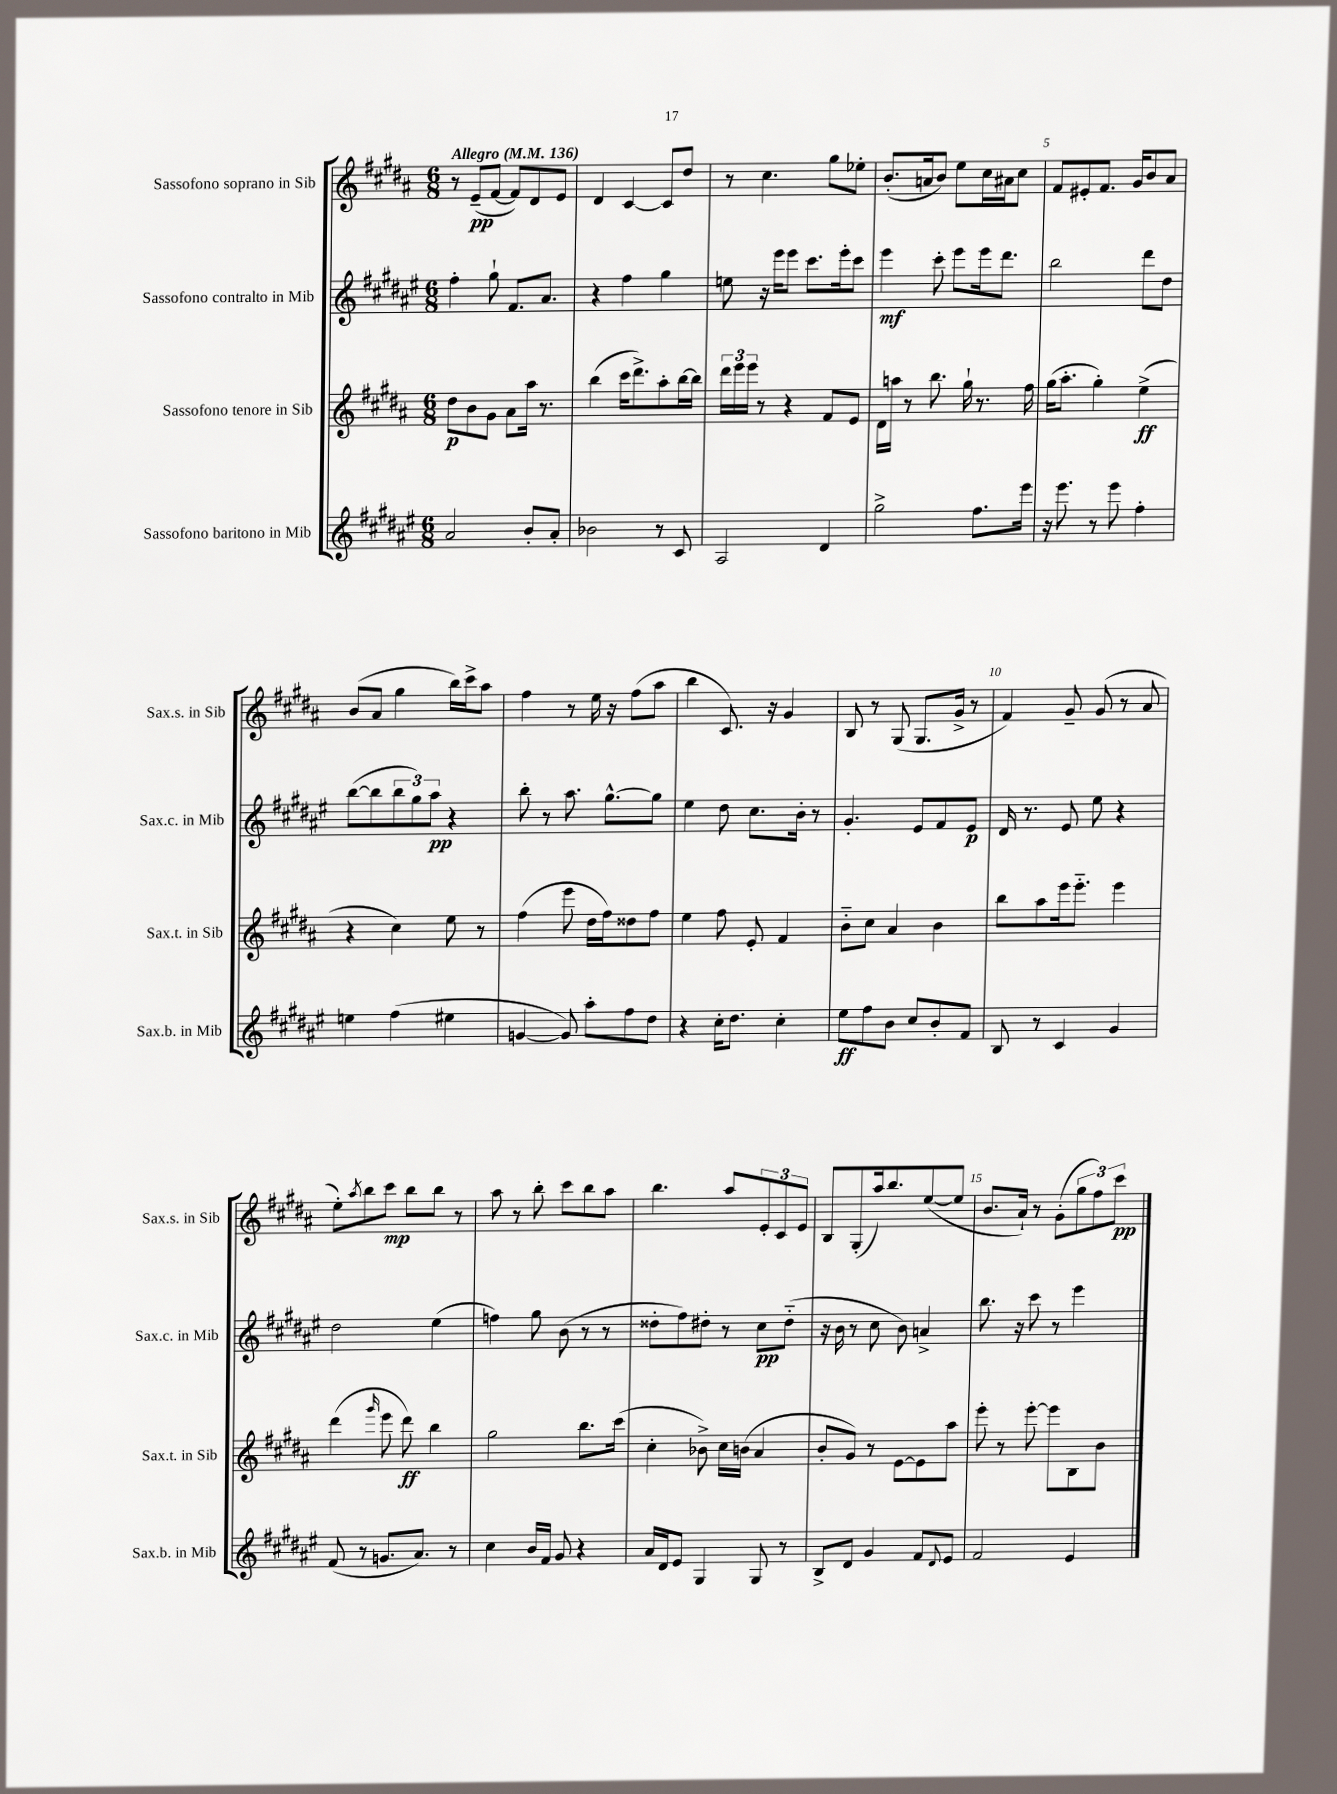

**kern	**kern	**kern	**kern
*staff4	*staff3	*staff2	*staff1
*clefG2	*clefG2	*clefG2	*clefG2
*k[f#c#g#d#a#e#]	*k[f#c#g#d#a#]	*k[f#c#g#d#a#e#]	*k[f#c#g#d#a#]
*M6/8	*M6/8	*M6/8	*M6/8
*MM136	*MM136	*MM136	*MM136
2a#/	8dd#\L	4ff#'\	8r
.	8b\	.	(8e~/L
.	8g#\J	8gg#`\	[8f#/J
.	8a#\L	8.f#/L	8f#/]L)
8b'/L	16aa#\Jk	.	8d#/
.	8.r	8.a#/J	.
8a#'/J	.	.	8e/J
=	=	=	=
2b-\	(4bb\	4r	4d#/
.	16ccc#\LK	4ff#\	[4c#/
.	8.ddd#^\)	.	.
8r	8aa#'\	4gg#\	8c#/]L
8c#/	[16bb\L	.	8dd#/J
.	16bb\]JJ	.	.
=	=	=	=
2A#/	24ddd#\LL	8ee\	8r
.	24eee\	.	.
.	24eee\JJ	.	.
.	8r	16r	4.cc#\
.	.	16eee#\LK	.
.	4r	8eee#\J	.
.	.	8.ccc#\L	.
4d#/	8f#/L	.	8gg#\L
.	.	16eee#'\k	.
.	8e/J	8ccc#\J	8ee-'\J
=	=	=	=
2gg#^\	16d#\LL	4eee#\	(8.b'/L
.	16aa\JJ	.	.
.	8r	.	.
.	.	.	16a/k
.	8.bb\	8ccc#'\	8b/J)
.	.	8eee#\L	8ee\L
.	16gg#`\	.	.
8.ff#\L	8.r	16eee#\k	16cc#\L
.	.	8.ddd#\J	16a#\J
.	.	.	8cc#\J
16eee#\Jk	16ff#\	.	.
=	=	=	=
16r	(16gg#\LK	2bb\	8f#/L
8.eee#\	8.aa#'\J	.	.
.	.	.	8e#'/
8r	4gg#'\)	.	8.f#/J
8eee#\	.	.	.
.	.	.	16g#/LK
4ff#'\	(4ee^\	8ddd#\L	8b/
.	.	8dd#\J	8a#/J
=	=	=	=
4ee\	4r	([8bb\L	(8b/L
.	.	8bb\]	8a#/J
(4ff#\	4cc#\)	12bb\	4gg#\
.	.	12gg#\)	.
.	.	12aa#\J	.
4ee#\	8ee\	4r	16bb\LL)
.	.	.	16ccc#^\J
.	8r	.	8aa#\J
=	=	=	=
[4g/	(4ff#\	8bb'\	4ff#\
.	.	8r	.
8g/])	8eee\	8.aa#\	8r
8aa#'\L	16dd#\LL	.	16ee\
.	16ff#\J)	[8.gg#^^\L	16r
8ff#\	8dd##\	.	(8ff#\L
8dd#\J	8ff#\J	8gg#\]J	8aa#\J
=	=	=	=
4r	4ee\	4ee#\	4bb\
16cc#'\LK	8ff#\	8dd#\	8.c#/)
8.dd#\J	.	.	.
.	8e'/	8.cc#\L	.
.	.	.	16r
4cc#'\	4f#/	.	4g#/
.	.	16b'\Jk	.
.	.	8r	.
=	=	=	=
8ee#\L	8b'~\L	4.g#'/	8B/
8ff#\	8cc#\J	.	8r
8b\J	4a#/	.	(8G#/
8cc#/L	.	8e#/L	8.G#/L
8b'/	4b\	8f#/	.
.	.	.	16g#^/Jk
8f#/J	.	8e#/J	8r
=	=	=	=
8B/	8bb\L	16d#/	4f#/)
.	.	8.r	.
8r	8aa#\	.	.
4c#/	16eee\k	8e#/	8g#~/
.	8.eee'~\J	.	.
.	.	8ee#\	(8g#/
4g#/	4eee\	4r	8r
.	.	.	8a#/
=	=	=	=
(8f#/	(4ddd#\	2dd#\	8ee'\L)
.	.	.	8qaa#/
8r	.	.	8bb\
.	16qqggg#/	.	.
8.g/L	8eee\	.	8ccc#\J
.	8ddd#\)	.	8bb\L
8.a#/J)	.	.	.
.	4bb\	(4ee#\	8bb\J
8r	.	.	8r
=	=	=	=
4cc#\	2gg#\	4ff\)	8aa#\
.	.	.	8r
16b/LL	.	8gg#\	8bb'\
16f#/JJ	.	.	.
8g#/	.	(8b\	8ccc#\L
4r	8.bb\L	8r	8bb\
.	.	8r	8aa#\J
.	(16ccc#\Jk	.	.
=	=	=	=
16a#/LL	4cc#'\	8dd##'\L	4.bb\
16d#/J	.	.	.
8e#/J	.	8ff#\)	.
4G#/	8b-^\)	8dd#'\J	.
.	16cc#\LL	8r	8aa#/L
.	(16b\JJ	.	.
8G#/	4a#/	8cc#\L	12e'/
.	.	.	12c#/
8r	.	(8dd#'~\J	.
.	.	.	12e/J
=	=	=	=
8B^/L	8b'/L	16r	8B/L
.	.	16b\	.
8d#/J	8g#/J)	8r	(8G#'/
4g#/	8r	8cc#\	16aa#/k)
.	.	.	8.bb/
.	[8e\L	8b\)	.
8f#/L	8e\]	4a^/	([8ee/
8qqd#/	.	.	.
8e#/J	8aa#\J	.	8ee/]J
=	=	=	=
2f#/	8eee'\	8.bb\	8.b/L
.	8r	.	.
.	.	16r	16a#`/Jk)
.	[8eee'\	8ccc#\	8r
.	8eee\]L	8r	(8g#'\L
4e#/	8B\	4eee#\	12gg#\
.	.	.	12ff#\)
.	8b\J	.	.
.	.	.	12ccc#\J
==	==	==	==
*-	*-	*-	*-
